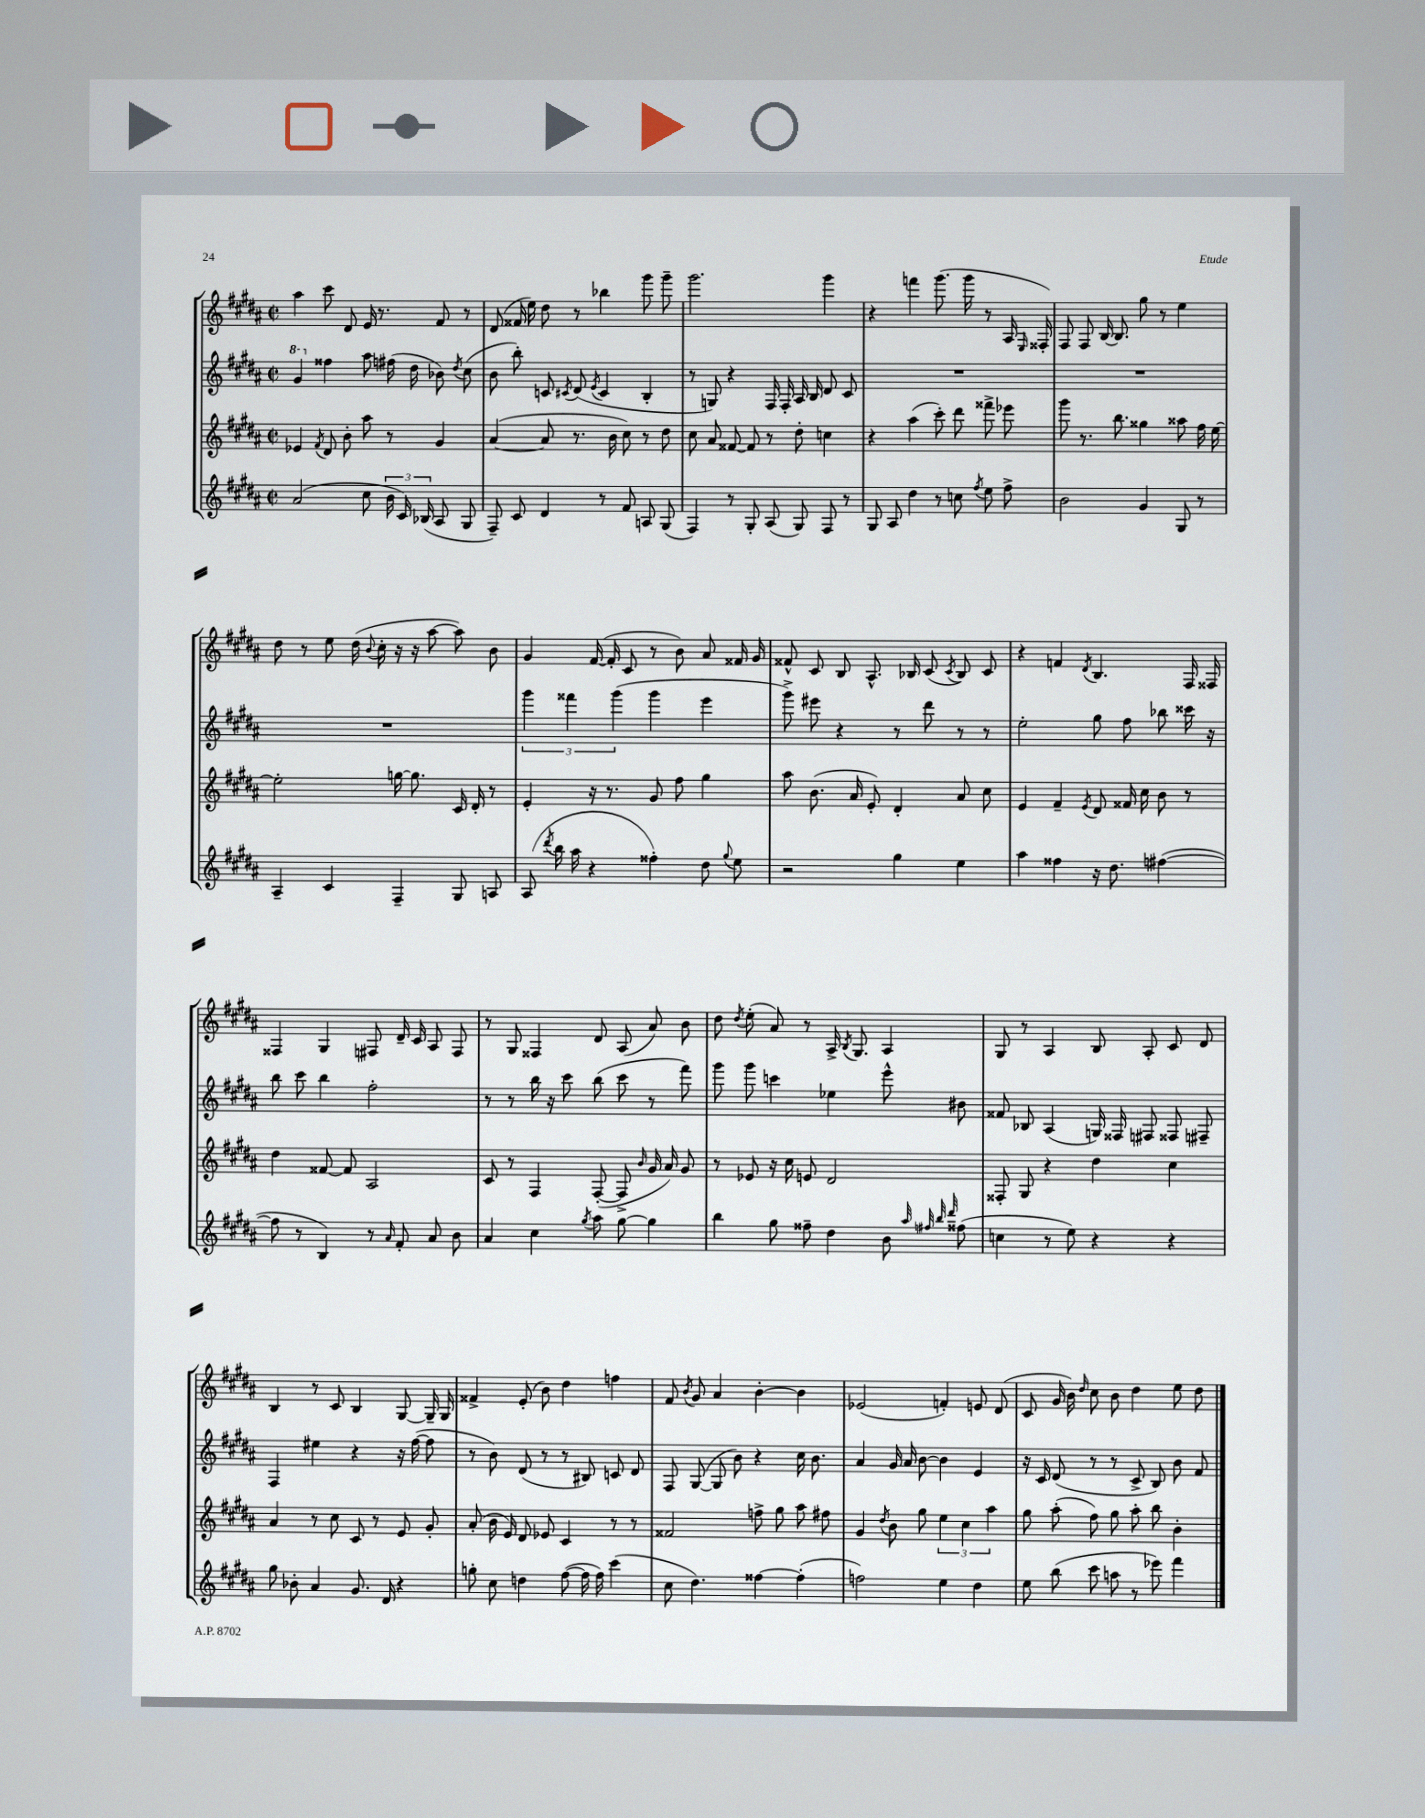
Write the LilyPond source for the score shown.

<<
\new StaffGroup <<
\new Staff = "s0" {
    \clef treble \key b \major \defaultTimeSignature \time 2/2
    \autoBeamOff ais''4 cis'''8 dis'8 e'16 r8. fis'8 r8 |
    dis'8( fisis'16 e''16) dis''8 r8 bes''4 gis'''8 gis'''8-- |
    gis'''2. gis'''4 |
    r4 f'''4 gis'''8.( gis'''16 r8 ais16 \grace { e16 } fisis16-.) |
    fis8 fis8 b16~ b8. gis''8 r8 e''4 |
    dis''8 r8 e''8 dis''16( \appoggiatura { b'8 } cis''16-. r16 r16 ais''8~ ais''8) b'8 |
    gis'4 fis'16~( fis'16-. cis'8 r8 b'8) ais'8 fisis'16 gis'16 |
    fisis'8-^ cis'8 b8 ais8.-^ bes16 cis'8( \acciaccatura { cis'8 } bes8) cis'8 |
    r4 f'4 \acciaccatura { dis'8 } b4. fis16 fisis16 |
    fisis4 gis4 fis8 dis'16-- cis'16 ais8 fis8 |
    r8 gis8 fisis4 dis'8 ais8( ais'8) b'8 |
    dis''8 \acciaccatura { dis''8 } e''8-.( ais'8) r8 ais16-> \acciaccatura { b8 } gis8. ais4 |
    gis8 r8 ais4 b8 ais8-. cis'8 dis'8 |
    b4 r8 cis'8 b4 gis8~ gis16-- gis16 |
    fisis'4-> e'8-.( b'8) dis''4 f''4 |
    fis'8 \acciaccatura { b'8 } gis'8 ais'4 b'4~-. b'4 |
    ees'2( f'4-.) e'8 dis'8( |
    cis'8 gis'16 b'16) \grace { dis''16 } cis''8 b'8 dis''4 e''8 dis''8 \bar "|." |
}
\new Staff = "s1" {
    \clef treble \key b \major \defaultTimeSignature \time 2/2
    \autoBeamOff \ottava #1 gis''4 \ottava #0 fisis''4 ais''8 fis''16( dis''16 bes'8) \acciaccatura { dis''8 } cis''8( |
    b'8 b''8-.) c'8 \acciaccatura { cis'8 } dis'8( \acciaccatura { e'8 } cis'4 b4-. |
    r8 g8) r4 fis16 fis16-. ais16 b16 dis'8 cis'8 |
    R1 |
    R1 |
    R1 |
    \tuplet 3/2 { gis'''4 fisis'''4 gis'''4( } gis'''4 e'''4 |
    gis'''8->) eis'''8 r4 r8 dis'''8 r8 r8 |
    e''2-. gis''8 fis''8 bes''8 cisis'''16 r16 |
    b''8 cis'''8 b''4 fis''2-. |
    r8 r8 b''16 r16 cis'''8 b''8( cis'''8 r8 fis'''8) |
    gis'''8 gis'''8 c'''4 ees''4 e'''8-^ bis'8 |
    fisis'8 bes8 ais4( g16) fisis16 fis8 fisis8 fis8-- |
    fis4 eis''4 r4 r16 fis''16~( fis''8 |
    r8 b'8) dis'8( r8 r8 bis8) c'8 dis'8 |
    fis8 gis8~( gis8 b'8) r4 cis''16 b'8. |
    ais'4 gis'16 ais'16 b'8~ b'4 e'4 |
    r16 cis'16 dis'8( r8 r8 cis'8-> b8) b'8 fis'8 \bar "|." |
}
\new Staff = "s2" {
    \clef treble \key b \major \defaultTimeSignature \time 2/2
    \autoBeamOff ees'4 \acciaccatura { fis'8 } dis'8 b'8-. ais''8 r8 gis'4 |
    ais'4~( ais'8 r8. b'16 cis''8) r8 dis''8 |
    cis''8 ais'8 fisis'8~ fisis'8 r8 dis''8-. c''4 |
    r4 ais''4( cis'''8-.) dis'''8 fisis'''8-> ees'''8 |
    gis'''8 r8. b''8. gisis''4 aisis''8 fis''16 e''16~ |
    e''2-. g''16~ g''8. cis'16 dis'16-. r8 |
    e'4-. r16 r8. gis'8 fis''8 gis''4 |
    ais''8 b'8.( ais'16 e'8-.) dis'4-. ais'8 cis''8 |
    e'4 fis'4-- \acciaccatura { e'8 } dis'8 fisis'16 cis''16 b'8 r8 |
    dis''4 fisis'8~ fisis'8 ais2 |
    cis'8 r8 fis4 fis8~-.( fis8-> \grace { b'16 } gis'16 ais'16) gis'8 |
    r8 ees'8 r16 cis''16 e'8 dis'2 |
    fisis8-. gis8 r4 dis''4 cis''4 |
    ais'4 r8 cis''8 cis'8 r8 e'8 gis'8-. |
    ais'8-.( b'16 e'16) dis'8 ees'8 cis'4 r8 r8 |
    fisis'2 f''8-> gis''8 ais''8 fis''8 |
    gis'4 \acciaccatura { dis''8 } b'8 gis''8 \tuplet 3/2 { e''4 cis''4 ais''4 } |
    gis''8 ais''8-.( fis''8) gis''8 ais''8-. b''8 b'4-. \bar "|." |
}
\new Staff = "s3" {
    \clef treble \key b \major \defaultTimeSignature \time 2/2
    \autoBeamOff ais'2( cis''8 \tuplet 3/2 { b'16 cis'16) bes16( } ais8 gis8 |
    fis8--) cis'8 dis'4 r8 fis'8 a8 gis8( |
    fis4) r8 gis8-. ais8( gis8) fis8 r8 |
    gis8 ais8 dis''4 r8 c''8 \acciaccatura { fis''8 } e''8 fis''8-> |
    b'2 gis'4 gis8 r8 |
    ais4-- cis'4 fis4-- gis8 a8 |
    ais8( \acciaccatura { dis'''8 } b''16 ais''16 r4 fisis''4-.) dis''8 \appoggiatura { gis''8 } e''8 |
    r2 gis''4 e''4 |
    ais''4 fisis''4 r16 dis''8. fis''4~( |
    fis''8 r8 b4) r8 \grace { ais'16 } fis'8-. ais'8 b'8 |
    ais'4 cis''4 \acciaccatura { gis''8 } ais''8 gis''8~ gis''4 |
    b''4 gis''8 fisis''8-- dis''4 b'8 \grace { ais''32 fis''32 b''32 dis'''32 } fisis''8( |
    c''4 r8 e''8) r4 r4 |
    gis''8 bes'8-. ais'4 gis'8. dis'16 r4 |
    g''8-. cis''8 d''4 fis''8~( fis''16 fis''16) cis'''4( |
    cis''8 dis''4.) fisis''4~ fisis''4-.( |
    f''2) e''4 dis''4 |
    e''8 b''8( cis'''8 a''8 r8 ees'''8) fis'''4 \bar "|." |
}
>>
>>
\layout { \context { \Score \remove "Bar_number_engraver" } }
